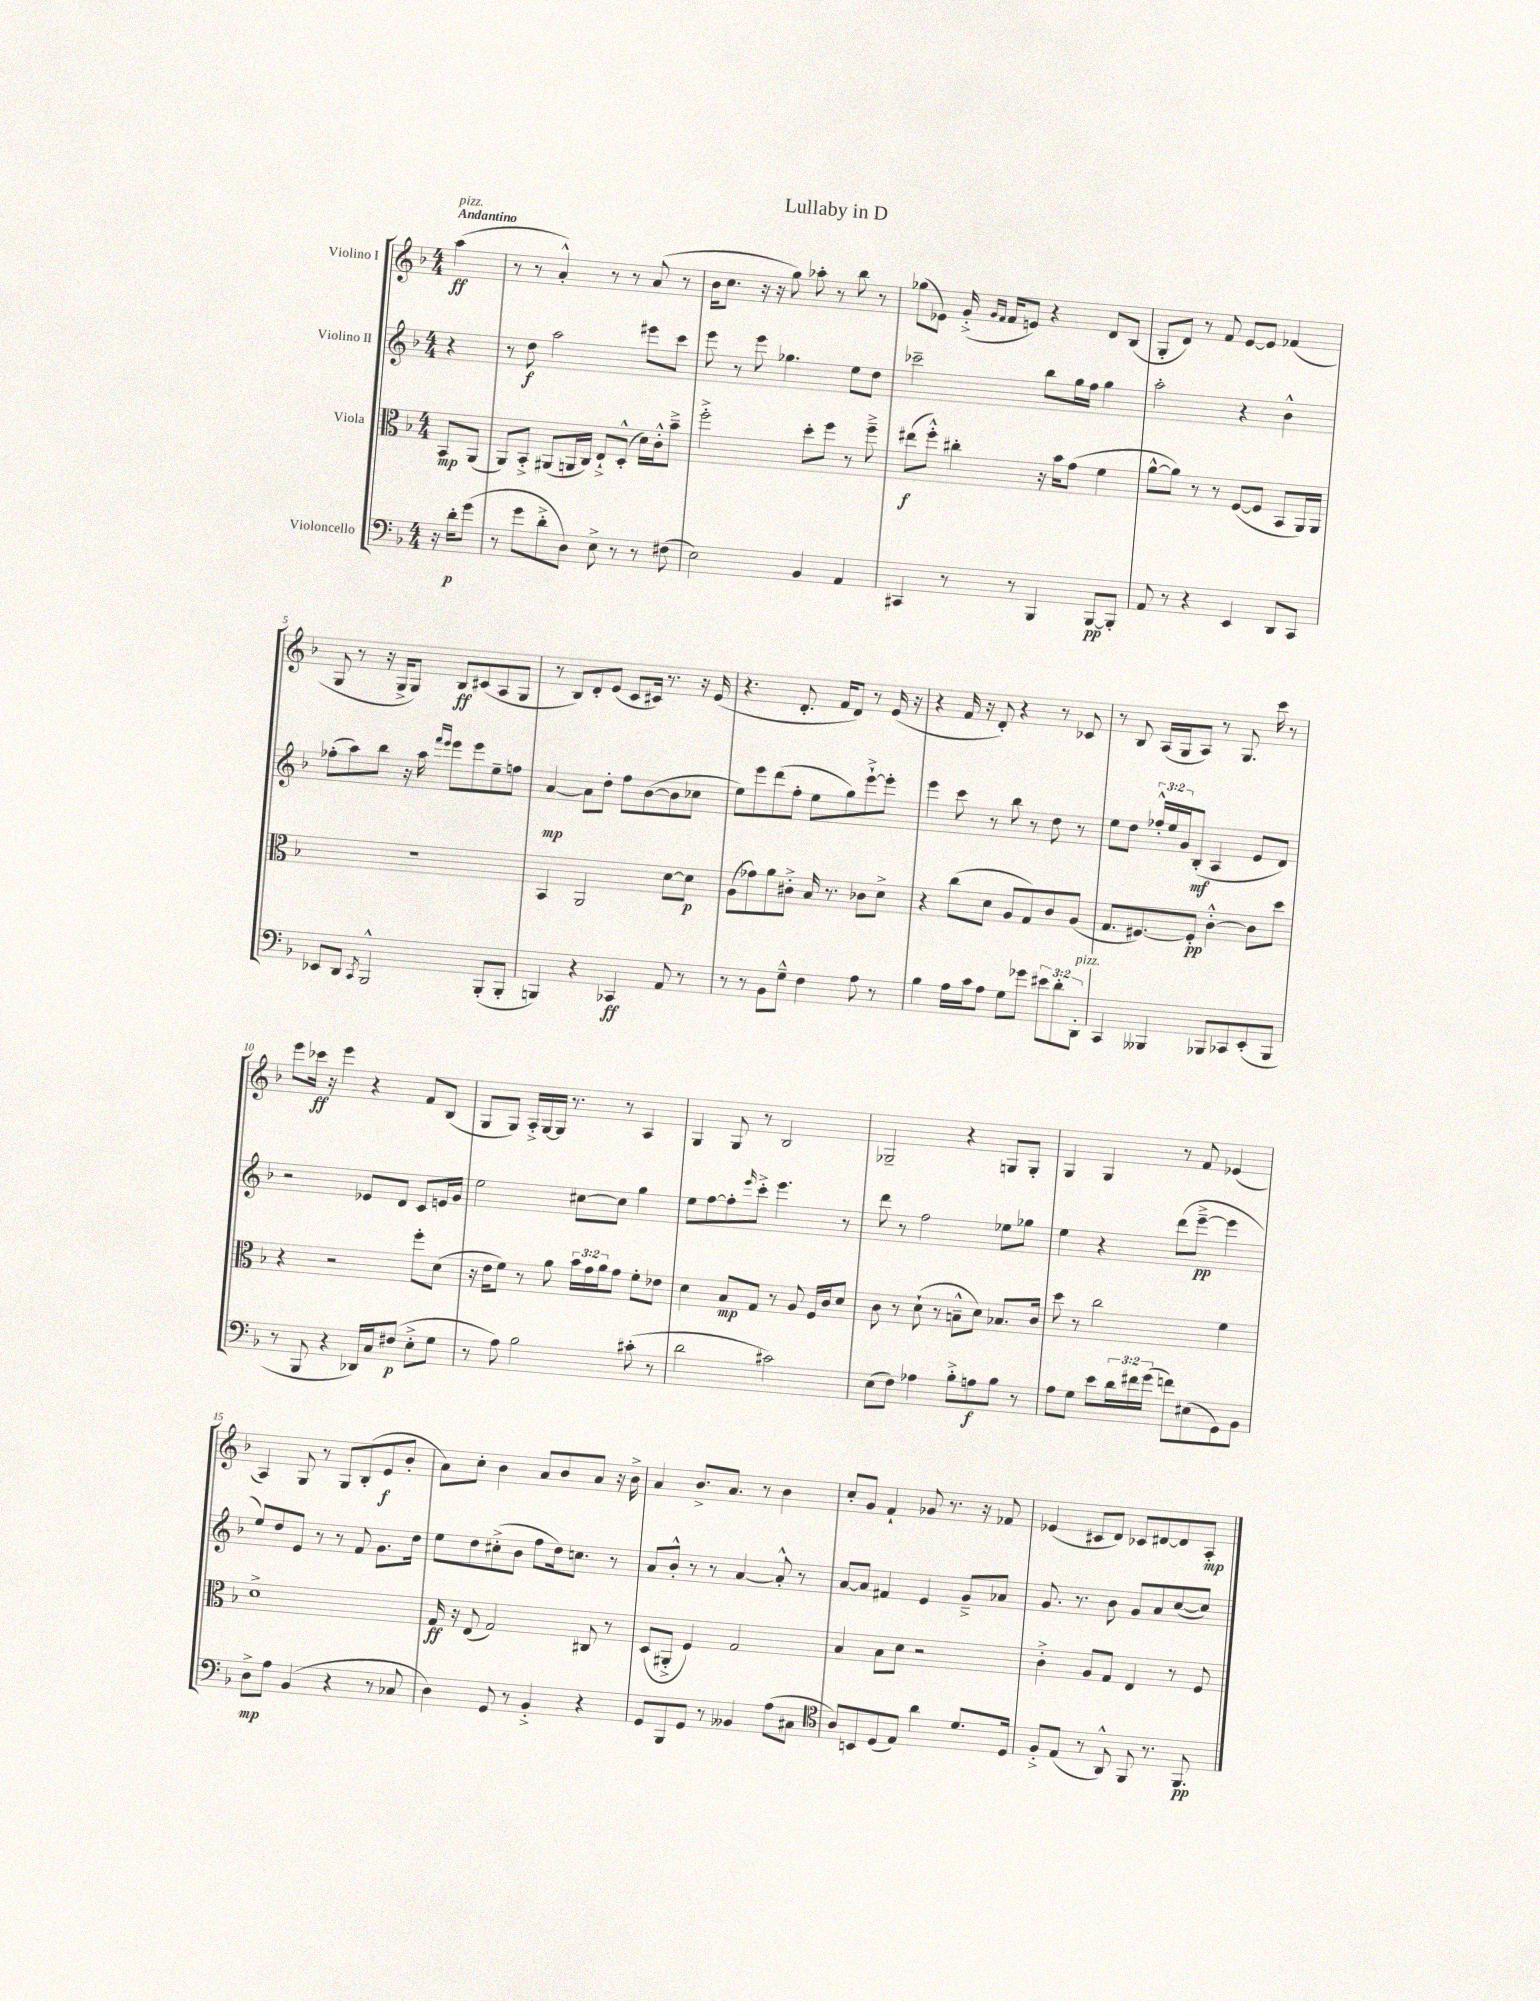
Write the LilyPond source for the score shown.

\header { title = "Lullaby in D" }
<<
\new StaffGroup <<
\new Staff = "s0" \with { instrumentName = "Violino I" } {
    \clef treble \key f \major \numericTimeSignature \time 4/4 \partial 4 \tempo "Andantino"
    a''4\ff^\markup { \italic "pizz." }( |
    r8 r8 a'4-.-^) r8 r8 a'8( r8 |
    bes'16 c''8. r16 r16 g''8) aes''8-. r8 bes''8 r8 |
    ges''8( ees'8) g'16-.->( \grace { g'16 f'16 } f'16 e'8) r4 d'8 bes8( |
    g8-. d'8) r8 f'8 e'8~ e'8 fes'4( |
    g8 r8 r16 g16-> g8) bes8\ff cis'8( a8 g8 |
    r8 bes8) d'8-. e'8( c'8 cis'16) r8. r16 e'16( |
    r4. d'8.-. f'16 d'8) r8 e'16( r16 |
    r4 f'16 r16 d'8-.) r4 r8 ces'8 |
    r8 bes8 a16( g16 a8) r8 g8. c'''16 r8 |
    e'''8 ces'''16\ff r16 e'''4 r4 f'8 bes8( |
    g8 g8) a16-.-> g16~ g16 r8. r8 a4 |
    g4 g8 r8 bes2 |
    ges2-- r4 g8 g8-. |
    g4 g4 r8 f'8 ees'4( |
    a4) g8 r8 g8 bes8-.( e'8\f bes'8-. |
    a'8) c''8-. bes'4 a'8 bes'8 a'8 r16 bes'16-> |
    a'4 bes'8.-> a'8. r8 bes'4 |
    c''8-. g'8 f'4-! ges'8 r8. r16 fes'8 |
    ees'4( cis'8 d'8) ces'8 dis'8~ dis'8 a8-.\mp \bar "|." |
}
\new Staff = "s1" \with { instrumentName = "Violino II" } {
    \clef treble \key f \major \numericTimeSignature \time 4/4 \override Staff.TupletNumber.text = #tuplet-number::calc-fraction-text \partial 4
    r4 |
    r8 d''8\f a''2 eis'''8 c'''8 |
    e'''8 r8 e'''8 ges''4. e''8 d''8 |
    ces'''2-- bes''8 g''16 f''16 g''4 |
    a''2-. r4 bes'4-^ |
    fes''8-.( a''8) bes''8 r16 a''16 \grace { f'''16 e'''16 } e'''8 e'''8 e''8-- f''8 |
    a'4~\mp a'8 d''8-. f''8 bes'8~( bes'8 ces''8 |
    e''8) e'''8 d'''8( f''8-. e''8 g''8) e'''8~-!-> e'''8-. |
    e'''4 c'''8 r8 bes''8 r8 d''8 r8 |
    e''8 d''8 \tuplet 3/2 { fes''16-.-^ e''16 g'16 } bes8-.\mf( a4 e'8 d'8) |
    r2 ees'8 d'8 c'8 e'16 g'16 |
    e''2 cis''8~ cis''8 g''4 |
    e''8 f''8~ f''8-. \grace { e'''16 } c'''8-.-> e'''4. r8 |
    d'''8 r8 f''2 ees''8 ges''8 |
    e''4 r4 d'''8( e'''8~--->\pp e'''4 |
    e''8) d''8 e'8 r8 r8 f'8 g'8. d''16 |
    e''8 d''8 cis''8-.->( bes'8 f''8 d''16) c''8. r8 |
    a'8 bes'8-.-^ r8 r8 a'4~ a'8-.-^ r8 |
    a'8~ a'8 fis'4 e'4 g'8---> aes'8 |
    g'8. r8. bes'8 g'8 a'8 c''8~( c''8) \bar "|." |
}
\new Staff = "s2" \with { instrumentName = "Viola" } {
    \clef alto \key f \major \numericTimeSignature \time 4/4 \override Staff.TupletNumber.text = #tuplet-number::calc-fraction-text \partial 4
    bes,8\mp a,8( |
    a,8) bes,8-.-> ais,8( a,16 c16) e8-!-> d8-.-^( d'16) c'16-.-^ bes'8---> |
    f''2-.-> d''8-. f''8 r8 f''8---> |
    eis''8\f( f''8-.-^) cis''4-. r16 bes'16 g'8( f'4 |
    a'8~-^ a'8) r8 r8 f8~( f8 bes,8 a,16) a,16 |
    R1 |
    bes,4 a,2 d'8~ d'8\p |
    a8( ges'8) a'8 cis'8-.-> bes16 r8. ces'8 d'8-> |
    r4 c''8( d'8 a8 g8) c'8 a8( |
    g8. fis8.~) fis8-.\pp c'4~-.-^ c'8 d''8 |
    r4 r2 f''8-. d'8( |
    r16 e'16 f'8) r8 a'8 \tuplet 3/2 { bes'16 g'16 a'16 } g'8 f'8-. ees'8 |
    d'4 bes8\mp g8 r8 a8 f16 c'16 d'8 |
    c'8 r8 d'8-!( r8 b8---^ d'8) bes8. c'16 |
    d''8 r8 c''2 f'4 |
    d'1-> |
    g16\ff r16 e8( g2) cis8 r8 |
    d8( ais,8-.-> f4) g2 |
    bes4 bes8 d'8 r2 |
    c'4-.-> a8 g8 e4 r8 f8 \bar "|." |
}
\new Staff = "s3" \with { instrumentName = "Violoncello" } {
    \clef bass \key f \major \numericTimeSignature \time 4/4 \override Staff.TupletNumber.text = #tuplet-number::calc-fraction-text \partial 4
    r16 d'16-.\p g'8( |
    r8 g'8 d'8-.-> d8) e8-> r8 r8 fis8( |
    e2) bes,4 a,4 |
    cis,4 r8 r8 bes,,4 bes,,8~\pp bes,,8-. |
    a,8 r8 r4 e,4 d,8 c,8 |
    ees,8 d,8 \acciaccatura { c,8 } bes,,2-^ bes,,8-.( bes,,8-. |
    b,,4) r4 ces,4\ff a,8 r8 |
    r8 r8 bes,8 g8---^ f4 a8 r8 |
    bes4 a16 c'16 a8 g8 ges'8 \tuplet 3/2 { eis'8 d'8-. d,8-.^\markup { \italic "pizz." } } |
    c,4 beses,,4 bes,,8 ces,8 e,8-.( bes,,8 |
    r8 bes,,8 r4 des,16) c16 fis8\p( e8-.-> g8 |
    r8 a8) bes2 cis'8-.( r8 |
    d'2 cis'2) |
    e8( f8) aes4 bes8-.-> a8\f bes8 r8 |
    a8 g8 e'8 \tuplet 3/2 { d'16 fis'16 g'16( } f'8) eis8( g,8) bes,8 |
    d8->\mp a8 bes,4( r4 r8 ces8 |
    d4) g,8 r8 bes,4-.-> r4 |
    g,8 bes,,8 g,8 r8 beses,4 a8( cis8 |
    \clef tenor a8) b,8 d8( e8) a'4 d'8. d16 |
    f8-.-> e8( r8 a,8-^) f,8 r8. f,8.\pp \bar "|." |
}
>>
>>
